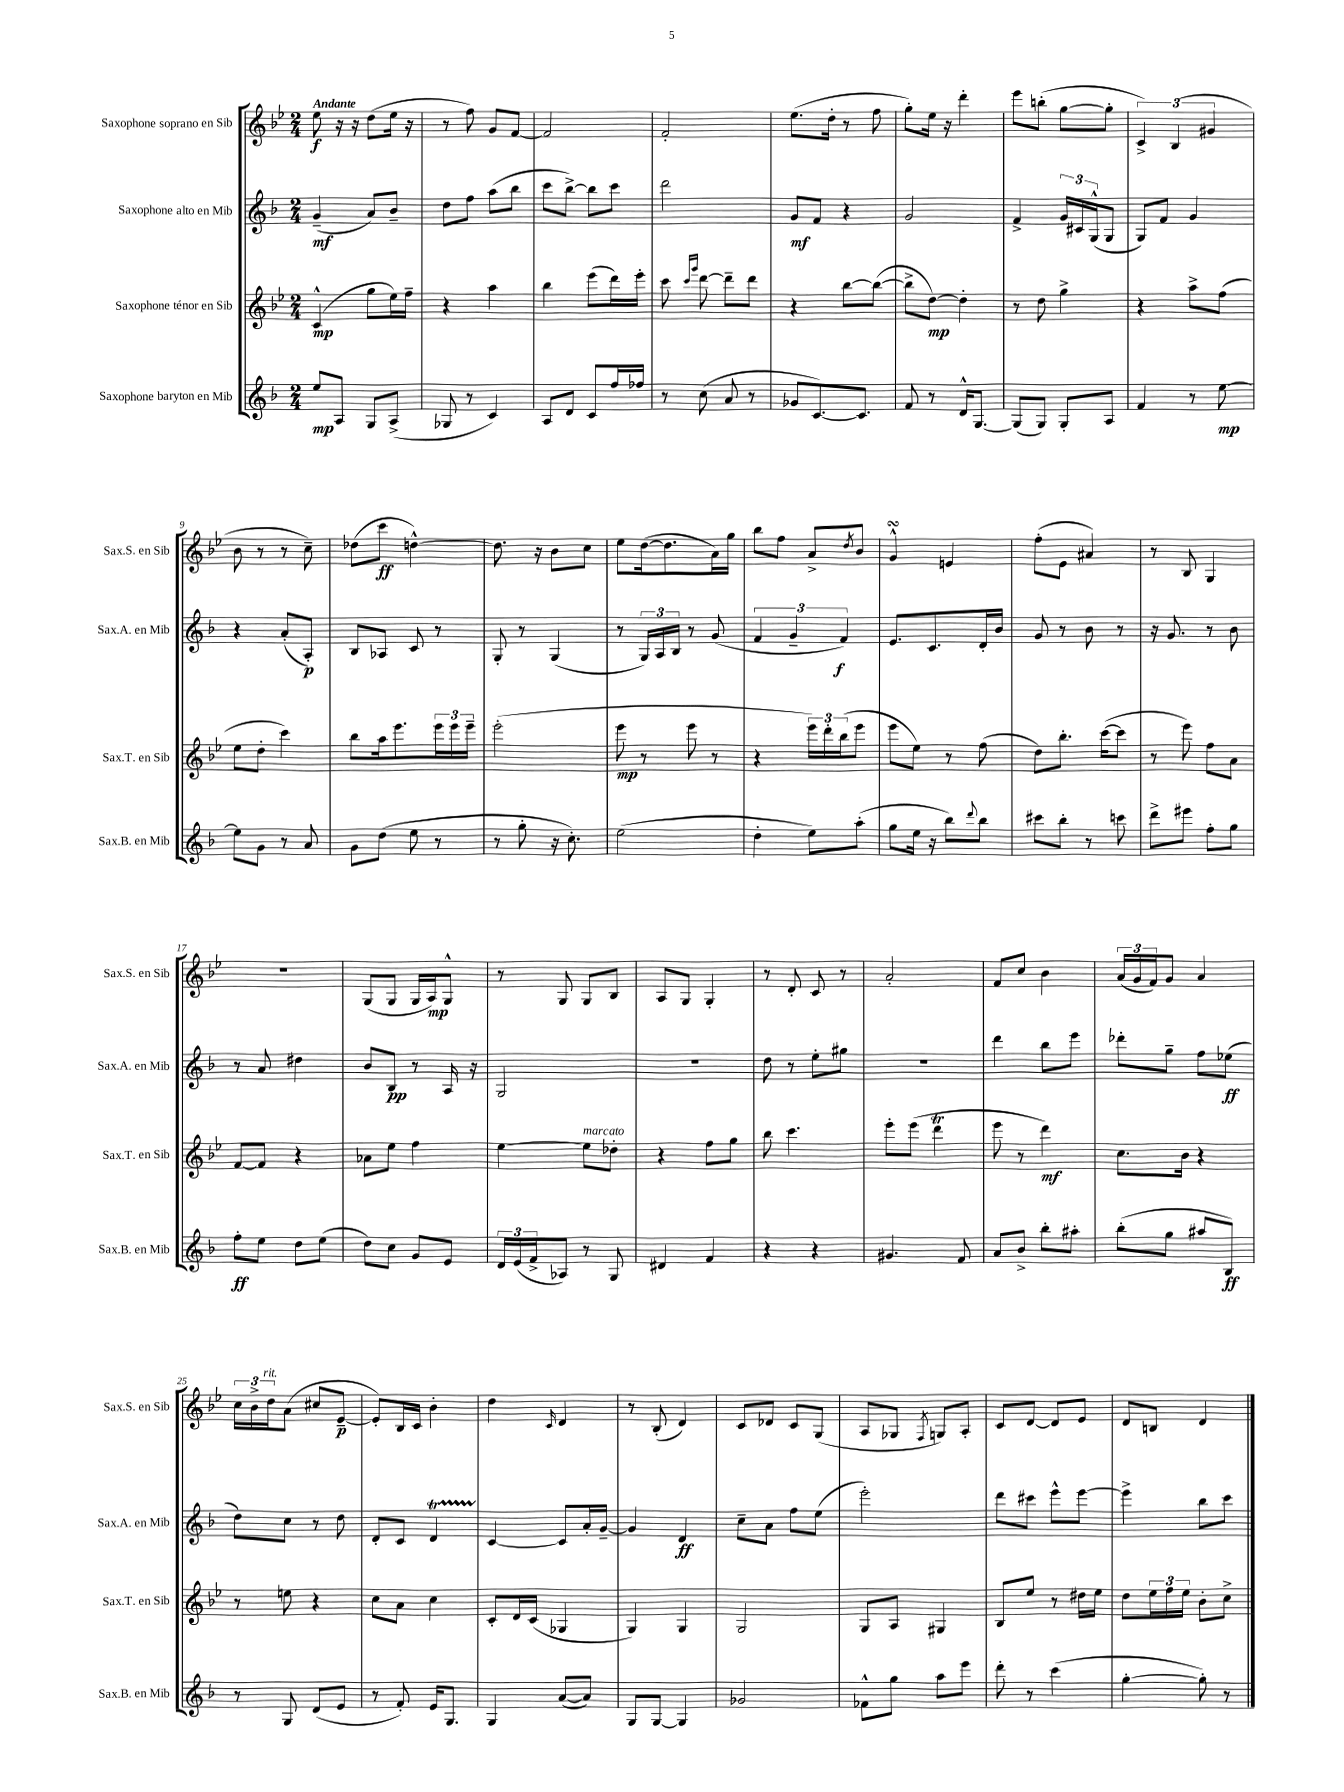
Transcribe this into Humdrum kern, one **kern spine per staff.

**kern	**kern	**kern	**kern
*staff4	*staff3	*staff2	*staff1
*clefG2	*clefG2	*clefG2	*clefG2
*k[b-]	*k[b-e-]	*k[b-]	*k[b-e-]
*M2/4	*M2/4	*M2/4	*M2/4
8ee/L	(4c^^/	(4g~/	8ee-\
8A/J	.	.	16r
.	.	.	16r
8G/L	8gg\L	8a/L)	(8dd\L
(8A^/J	16ee-\L)	8b-~/J	16ee-\Jk
.	16ff~\JJ	.	16r
=	=	=	=
8G-/	4r	8dd\L	8r
8r	.	8ff\J	8ff\)
4c/)	4aa\	(8aa\L	8g/L
.	.	8bb-\J	[8f/J
=	=	=	=
8A/L	4bb-\	8ccc\L	2f/]
8d/J	.	[8bb-^\J)	.
8c/L	(8eee-\L	8bb-\]L	.
16ff/L	16ddd\L)	8ccc\J	.
16ff-/JJ	16eee-'\JJ	.	.
=	=	=	=
8r	8ccc\	2ddd\	2f'/
.	16qqccc/LL	.	.
.	16qqggg/JJ	.	.
(8cc\	[8ddd\	.	.
8a/	8ddd~\]L	.	.
8r	8ddd\J	.	.
=	=	=	=
8g-/L	4r	8g/L	(8.ee-\L
[8.c/)	.	8f/J	.
.	.	.	16dd'\Jk
.	[8bb-\L	4r	8r
8.c/]J	.	.	.
.	(8bb-\_J	.	8ff\
=	=	=	=
8f/	8bb-^\]L	2g/	8gg'\L)
8r	[8dd\J)	.	16ee-\Jk
.	.	.	16r
16d^^/LK	4dd'\]	.	4ddd'\
[8.G/J	.	.	.
=	=	=	=
(8G/]L	8r	4f^/	8eee-\L
8G/J)	8dd\	.	(8bb'\J
8G'/L	4gg^\	24g/LL	[8gg\L
.	.	24c#/	.
.	.	(24G^^/J	.
8A/J	.	8G/J	8gg'\]J
=	=	=	=
4f/	4r	8G/L)	6c^/)
.	.	8f/J	.
.	.	.	(6B-/
8r	8aa^\L	4g/	.
.	.	.	6g#/
[8ee\	(8ff\J	.	.
=	=	=	=
8ee\]L	8ee-\L	4r	8b-\
8g\J	8dd'\J	.	8r
8r	4ccc\)	(8a'/L	8r
8a/	.	8A'/J)	8cc~\)
=	=	=	=
8g\L	8bb-\L	8B-/L	(8dd-\L
(8dd\J	16aa\k	8A-/J	8ccc\J
.	8.eee-\	.	.
8ee\	.	8c/	[4dd^^\)
8r	24eee-\L	8r	.
.	24eee-\	.	.
.	24eee-~\JJ	.	.
=	=	=	=
8r	(2eee-'\	8G'/	8.dd\]
8gg'\	.	8r	.
.	.	.	16r
16r	.	(4G/	8b-\L
8.cc'\)	.	.	.
.	.	.	8cc\J
=	=	=	=
(2ee\	8eee-\	8r	8ee-\L
.	8r	24G/LL)	([16dd\k
.	.	24A/	.
.	.	.	8.dd\]
.	.	24B-/JJ	.
.	8eee-\	8r	.
.	8r	(8g/	16a\L)
.	.	.	16gg\JJ
=	=	=	=
4dd'\	4r	6f/	8bb-\L
.	.	.	8ff\J
.	.	6g~/	.
8ee\L)	24eee-\LL)	.	8a^/L
.	24ddd'\	.	.
.	(24bb-\J	6f/)	.
.	.	.	8qdd/
(8aa'\J	8eee-\J	.	8b-/J
=	=	=	=
8gg\L	8eee-\L	8.e/L	4g^^/
16ee\Jk	8ee-\J)	.	.
16r	.	8.c/	.
8bb-\L)	8r	.	4e/
8qqddd/	.	.	.
8bb-\J	(8ff\	16d'/L	.
.	.	16b-/JJ	.
=	=	=	=
8ccc#\L	8dd\L)	8g/	(8ff'\L
8bb-'\J	8.bb-'\J	8r	8e-\J
8r	.	8b-\	4a#/)
.	([16ccc\LK	.	.
8ccc\	8ccc\]J	8r	.
=	=	=	=
8ddd^\L	8r	16r	8r
.	.	8.g/	.
8eee#\J	8eee-\)	.	8B-/
8ff'\L	8ff\L	8r	4G/
8gg\J	8a\J	8b-\	.
=	=	=	=
8ff'\L	[8f/L	8r	2r
8ee\J	8f/]J	8a/	.
8dd\L	4r	4dd#\	.
(8ee\J	.	.	.
=	=	=	=
8dd\L)	8a-\L	8b-/L	(8G/L
8cc\J	8ee-\J	8B-/J	8G/J
8g/L	4ff\	8r	16G/LL
.	.	.	16A/J)
8e/J	.	16A/	8G^^/J
.	.	16r	.
=	=	=	=
24d/LL	[4ee-\	2G/	8r
(24e/	.	.	.
24f^/J	.	.	.
8A-/J)	.	.	8G/
8r	8ee-\]L	.	8G/L
8G/	8dd-'\J	.	8B-/J
=	=	=	=
4d#/	4r	2r	8A/L
.	.	.	8G/J
4f/	8ff\L	.	4G'/
.	8gg\J	.	.
=	=	=	=
4r	8bb-\	8dd\	8r
.	4.ccc\	8r	8d'/
4r	.	8ee'\L	8c/
.	.	8gg#\J	8r
=	=	=	=
4.g#/	8eee-'\L	2r	2a'/
.	(8eee-\J	.	.
.	4ddd\	.	.
8f/	.	.	.
=	=	=	=
8a/L	8eee-\	4ddd\	8f/L
8b-^/J	8r	.	8cc/J
8bb-'\L	4ddd\)	8bb-\L	4b-\
8aa#'\J	.	8eee\J	.
=	=	=	=
(8bb-'\L	8.cc\L	8ddd-'\L	(24a/LL
.	.	.	24g/
.	.	.	24f/J)
8gg\J	.	8gg~\J	8g/J
.	16b-\Jk	.	.
8aa#/L	4r	8ff\L	4a/
8B-/J)	.	(8ee-\J	.
=	=	=	=
8r	8r	8dd\L)	24cc\LL
.	.	.	24b-^\
.	.	.	24dd\J
8G/	8ee\	8cc\J	(8a\J
(8d/L	4r	8r	8cc#/L
8e/J	.	8dd\	[8e-~/J
=	=	=	=
8r	8cc\L	8d'/L	8e-'/]L)
8f'/)	8a\J	8c/J	16B-/L
.	.	.	16c/JJ
16e/LK	4cc\	4d/	4b-'\
8.G/J	.	.	.
=	=	=	=
4G/	8c'/L	[4c/	4dd\
.	16d/L	.	.
.	(16c/JJ	.	.
.	.	.	16qqc/
([8a/L	4G-/	8c/]L	4d/
8a/]J)	.	16a'/L	.
.	.	[16g~/JJ	.
=	=	=	=
8G/L	4G/)	4g/]	8r
[8G/J	.	.	(8B-'/
4G/]	4G/	4d/	4d/)
=	=	=	=
2g-/	2G/	8cc~\L	8c/L
.	.	8a\J	8d-/J
.	.	8ff\L	8c/L
.	.	(8ee\J	(8G/J
=	=	=	=
8f-^^\L	8G/L	2eee'\)	8A/L
8gg\J	8A/J	.	8G-/J
.	.	.	8qF/
8aa\L	4G#/	.	8G/L)
8eee\J	.	.	8A'/J
=	=	=	=
8ddd'\	8B-/L	8ddd\L	8c/L
8r	8ee-/J	8ccc#\J	[8d/J
(4ccc\	8r	8eee^^\L	8d/]L
.	16dd#\LL	[8eee\J	8e-/J
.	16ee-\JJ	.	.
=	=	=	=
[4gg'\	8dd\L	4eee^\]	8d/L
.	24ee-\L	.	8B/J
.	24ff\	.	.
.	24ee-\JJ	.	.
8gg'\])	8b-'\L	8bb-\L	4d/
8r	8cc^\J	8ccc\J	.
==	==	==	==
*-	*-	*-	*-
